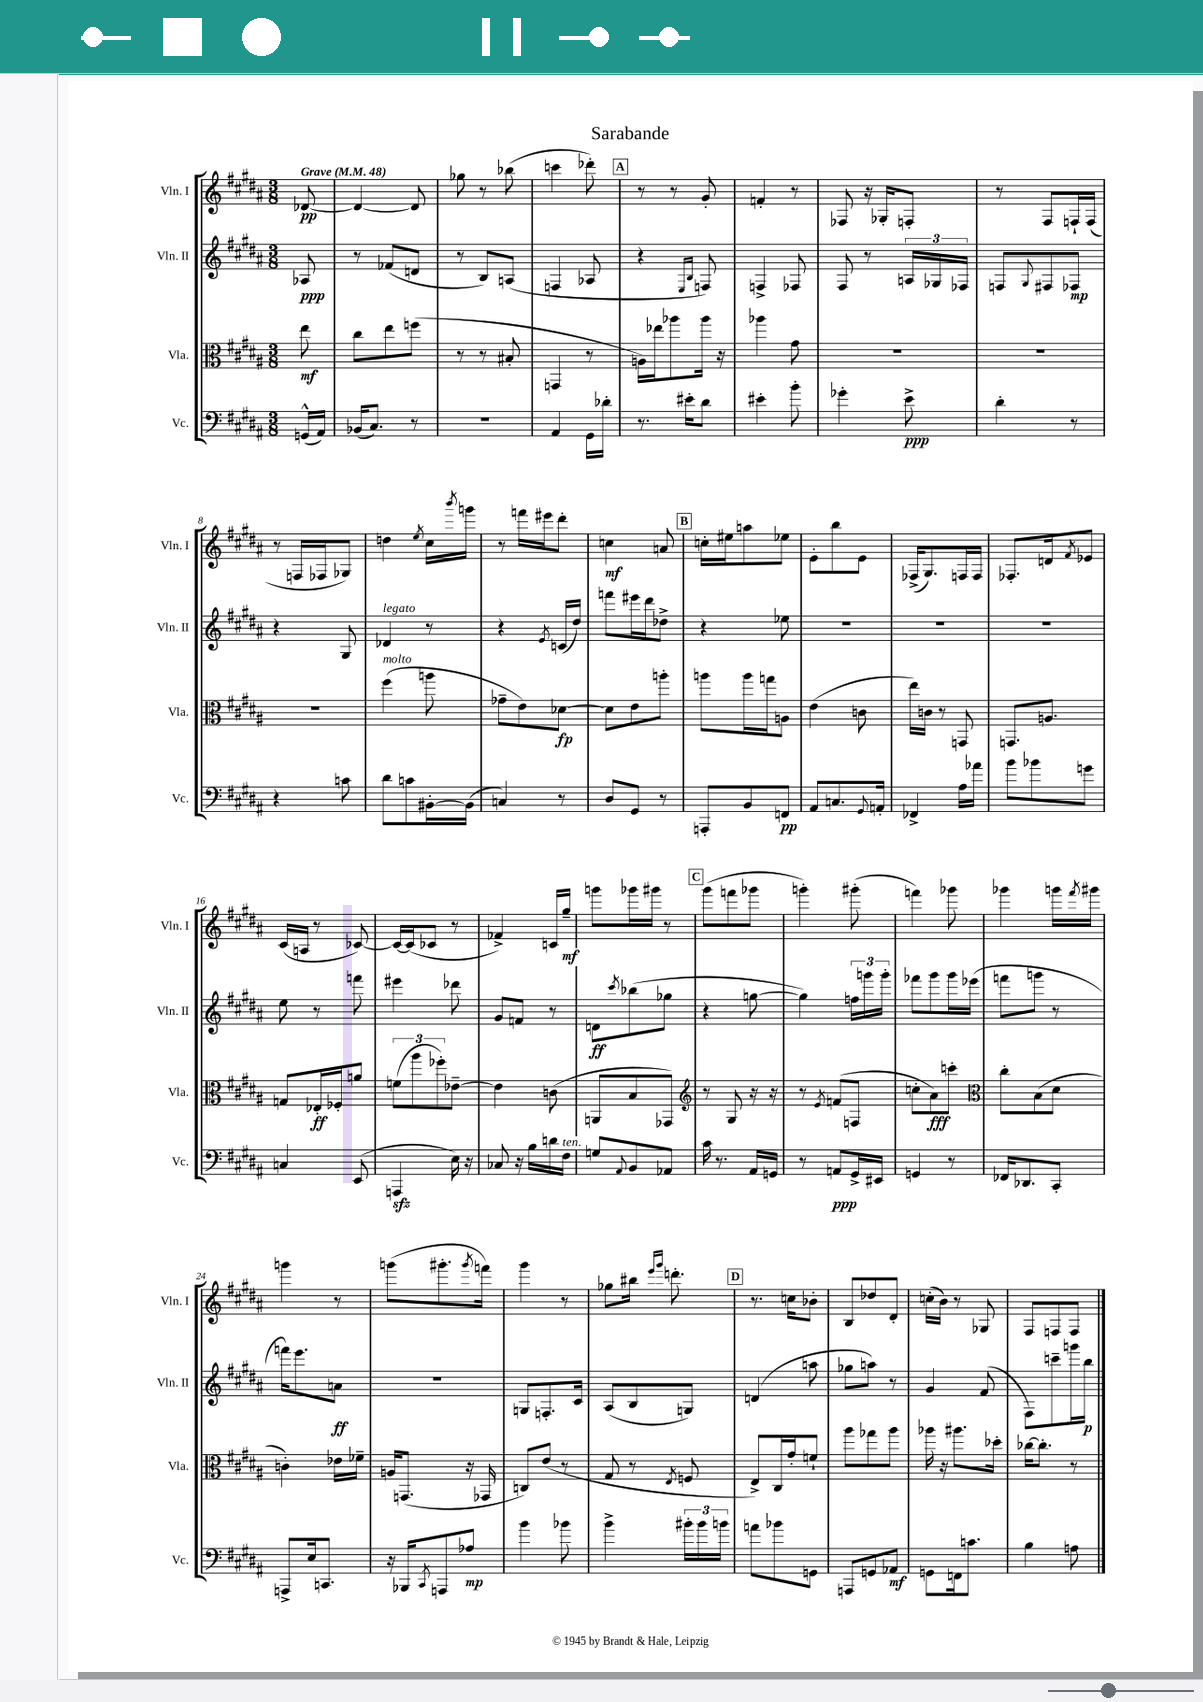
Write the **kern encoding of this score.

**kern	**kern	**kern	**kern
*staff4	*staff3	*staff2	*staff1
*clefF4	*clefC3	*clefG2	*clefG2
*k[f#c#g#d#a#]	*k[f#c#g#d#a#]	*k[f#c#g#d#a#]	*k[f#c#g#d#a#]
*M3/8	*M3/8	*M3/8	*M3/8
*MM48	*MM48	*MM48	*MM48
(16GG^^/LL	8ee\	8A-/	[8d-/
16AA#/JJ)	.	.	.
=	=	=	=
(16BB-/LK	8cc#\L	8r	4d-/_
8.C#/J)	.	.	.
.	8ee\	(8f-/L	.
8r	(8ff\J	8d/J	8d-/]
=	=	=	=
4.r	8r	8r	8gg-\
.	8r	8B/L)	8r
.	8B#'/	(8A/J	(8bb-\
=	=	=	=
4AA#/	4GG/	4F/	4ccc\
16GG#\LL	8r	8A-/	8ddd-'\)
16d-'\JJ	.	.	.
=	=	=	=
8.r	16A\LL)	4r	8r
.	16ee-\J	.	.
.	8aa-\	.	8r
16e#'\LK	.	.	.
.	.	16qqE/LL	.
.	.	16qqB/JJ	.
8d#\J	16aa-\Jk	8F/)	8g#'/
.	16r	.	.
=	=	=	=
4e#'\	4aa-\	4F^/	4f'/
8b'\	8g#\	8F-/	8r
=	=	=	=
4g-'\	4.r	8F#/	8F-/
.	.	8r	16r
.	.	.	16G-'/LK
8e^\	.	24A/LL	8F'/J
.	.	24G-/	.
.	.	24F-/JJ	.
=	=	=	=
4d#'\	4.r	8F/L	8r
.	.	8qqG#/	.
.	.	8F#/	8F#/L
8r	.	8F-/J	16F`/L
.	.	.	(16F/JJ
=	=	=	=
4r	4.r	4r	8r
.	.	.	16F/LL
.	.	.	16F-/J
8c\	.	8G#/	8G-/J)
=	=	=	=
8d#\L	(4ff#\	4d-/	4dd\
8c\	.	.	.
.	.	.	8qee/
[16BB#'\L	8aa\	8r	16cc#\LL
.	.	.	8qbbb/
(16BB#\]JJ	.	.	16ggg\JJ
=	=	=	=
4C/)	8g-~\L	4r	8r
.	8e\)	.	16fff\LL
.	.	.	16eee#\J
.	.	8qe/	.
8r	[8d-\J	(16c/LL	8ddd#'\J
.	.	16dd#/JJ)	.
=	=	=	=
8D#/L	8d-\]L	8fff\L	4cc\
8GG#/J	8e\	16eee#\L	.
.	.	16ddd#\J	.
8r	8aa'\J	8dd-^\J	8a/
=	=	=	=
8AAA'/L	8aa\L	4r	16cc'\LL
.	.	.	16ee#\J
8BB/	16aa\L	.	8aa\
.	16gg\J	.	.
8FF/J	8A\J	8ee-\	8ee-\J
=	=	=	=
8AA#/L	(4e\	4.r	8e'\L
8.C/	.	.	8bb\
.	8c\	.	8e\J
8qqGG#/	.	.	.
16AA'/Jk	.	.	.
=	=	=	=
4FF-^/	16ee\LL)	4.r	(16F-^/LK
.	16c\JJ	.	8.G#/)
.	8r	.	.
16A#\LL	8GG/	.	16F/L
16a-\JJ	.	.	16F/JJ
=	=	=	=
8b\L	8.GG/L	4.r	8.F-'/L
8b-\	.	.	.
.	8.A/J	.	16d/k
.	.	.	8qf#/
8g\J	.	.	8e-/J
=	=	=	=
4C/	8G/L	8ee\	(16c#/LL
.	.	.	16A/JJ
.	16E-'/L	8r	8r
.	16F-'/J	.	.
(8EE/	8a/J	8fff\	[8c-/)
=	=	=	=
4AAA/	(12f\L	4eee#\	16c-/_LL
.	.	.	(16c-/]J
.	12aa#\	.	.
.	.	.	8c-/J
.	12ff-'\)	.	.
16E\)	[8e-~\J	8ddd-\	8r
16r	.	.	.
=	=	=	=
8C-/	4e-\]	8g#/L	4f-^/)
16r	.	8f/J	.
16B\LL	.	.	.
16d\	(8c\	8r	16c/LL
16F#\JJ	.	.	16gg#~/JJ
=	=	=	=
8G/L	8AA/L	8d\L	8ggg\L
8qqAA#/	.	8qccc#/	.
8BB/	8B/	(8bb-\	16ggg-\L
.	.	.	16ggg#\JJ
8AA-/J	8GG-/J)	8gg-\J	8r
=	=	=	=
*	*clefG2	*	*
16c#\	8r	4r	(8ggg#\L
8.r	.	.	.
.	8G#/	.	8fff\
16AA#/LL	16r	[8gg\	8ggg-\J
16GG/JJ	16r	.	.
=	=	=	=
8r	8r	4gg\])	4ggg'\)
.	8qe/	.	.
8AA/L	(8f/L	.	.
16GG#^/L	8F/J	24ff\LL	(8ggg#'\
.	.	24ggg\	.
16EE#/JJ	.	.	.
.	.	24ggg'\JJ	.
=	=	=	=
4GG/	8cc'\L	8fff-\L	4fff\)
.	8a#\)	8ggg#\	.
8r	8ccc'\J	16ggg#\L	8ggg-\
.	.	(16eee-\JJ	.
=	=	=	=
*	*clefC3	*	*
16FF-/LK	8cc#'\L	8fff\L	4ggg-\
8.DD-/	.	.	.
.	(8B\	8ggg\J	.
8CC#'/J	8d#\J	8r	16ggg\LL
.	.	.	8qfff#/
.	.	.	16ggg#\JJ
=	=	=	=
8AAA^/L	4c'\)	16fff\LK)	4ggg\
.	.	8.eee\	.
16E/k	.	.	.
8.CC/J	.	.	.
.	16e-\LL	8a\J	8r
.	16f-~\JJ	.	.
=	=	=	=
16r	16A/LK	4.r	(8ggg\L
16BBB-/LK	(8.GG/J	.	.
8qCC#/	.	.	.
8AAA/	.	.	8.ggg#'\
8A-/J	16r	.	.
.	.	.	8qggg#/
.	16GG-/	.	16fff\Jk)
=	=	=	=
4b\	8C/L)	8G/L	4ggg#\
.	(8e/J	8.F'/	.
8b-\	8r	.	8r
.	.	16c#/Jk	.
=	=	=	=
4b^\	8G#/	(8A#/L	8gg-\L
.	8r	8B/	16bb#\Jk
.	.	.	16qqeee/LL
.	.	.	16qqggg#/JJ
.	.	.	8.ddd'\
.	8qE/	.	.
24b#'\LL	8F/	8G/J)	.
24b#\	.	.	.
24b\JJ	.	.	.
=	=	=	=
8a\L	8E^/L)	(4d/	8.r
8b-\	16C#/L	.	.
.	16g#'/J	.	16cc\LK
8GG\J	8f`/J	8aa\	8b-'\J
=	=	=	=
8AAA/L	8aa#\L	8gg-\L	8B/L
8GG/	8gg-\	8aa\J)	8dd-/
8AA-/J	8aa#\J	8r	8d#'/J
=	=	=	=
8GG\L	16aa-\	4g#/	(16cc'\LL
.	16r	.	16b\JJ)
16FF\k	8.aa#\L	.	8r
8.c\J	.	.	.
.	.	(8f#/	8G-/
.	16dd-'\Jk	.	.
=	=	=	=
4B\	[16cc-\LK	8F#\L)	8F#/L
.	8.cc-'\]J	.	.
.	.	8ccc~\	8F/
8A\	8r	16ggg\L	8F/J
.	.	16bb\JJ	.
==	==	==	==
*-	*-	*-	*-
